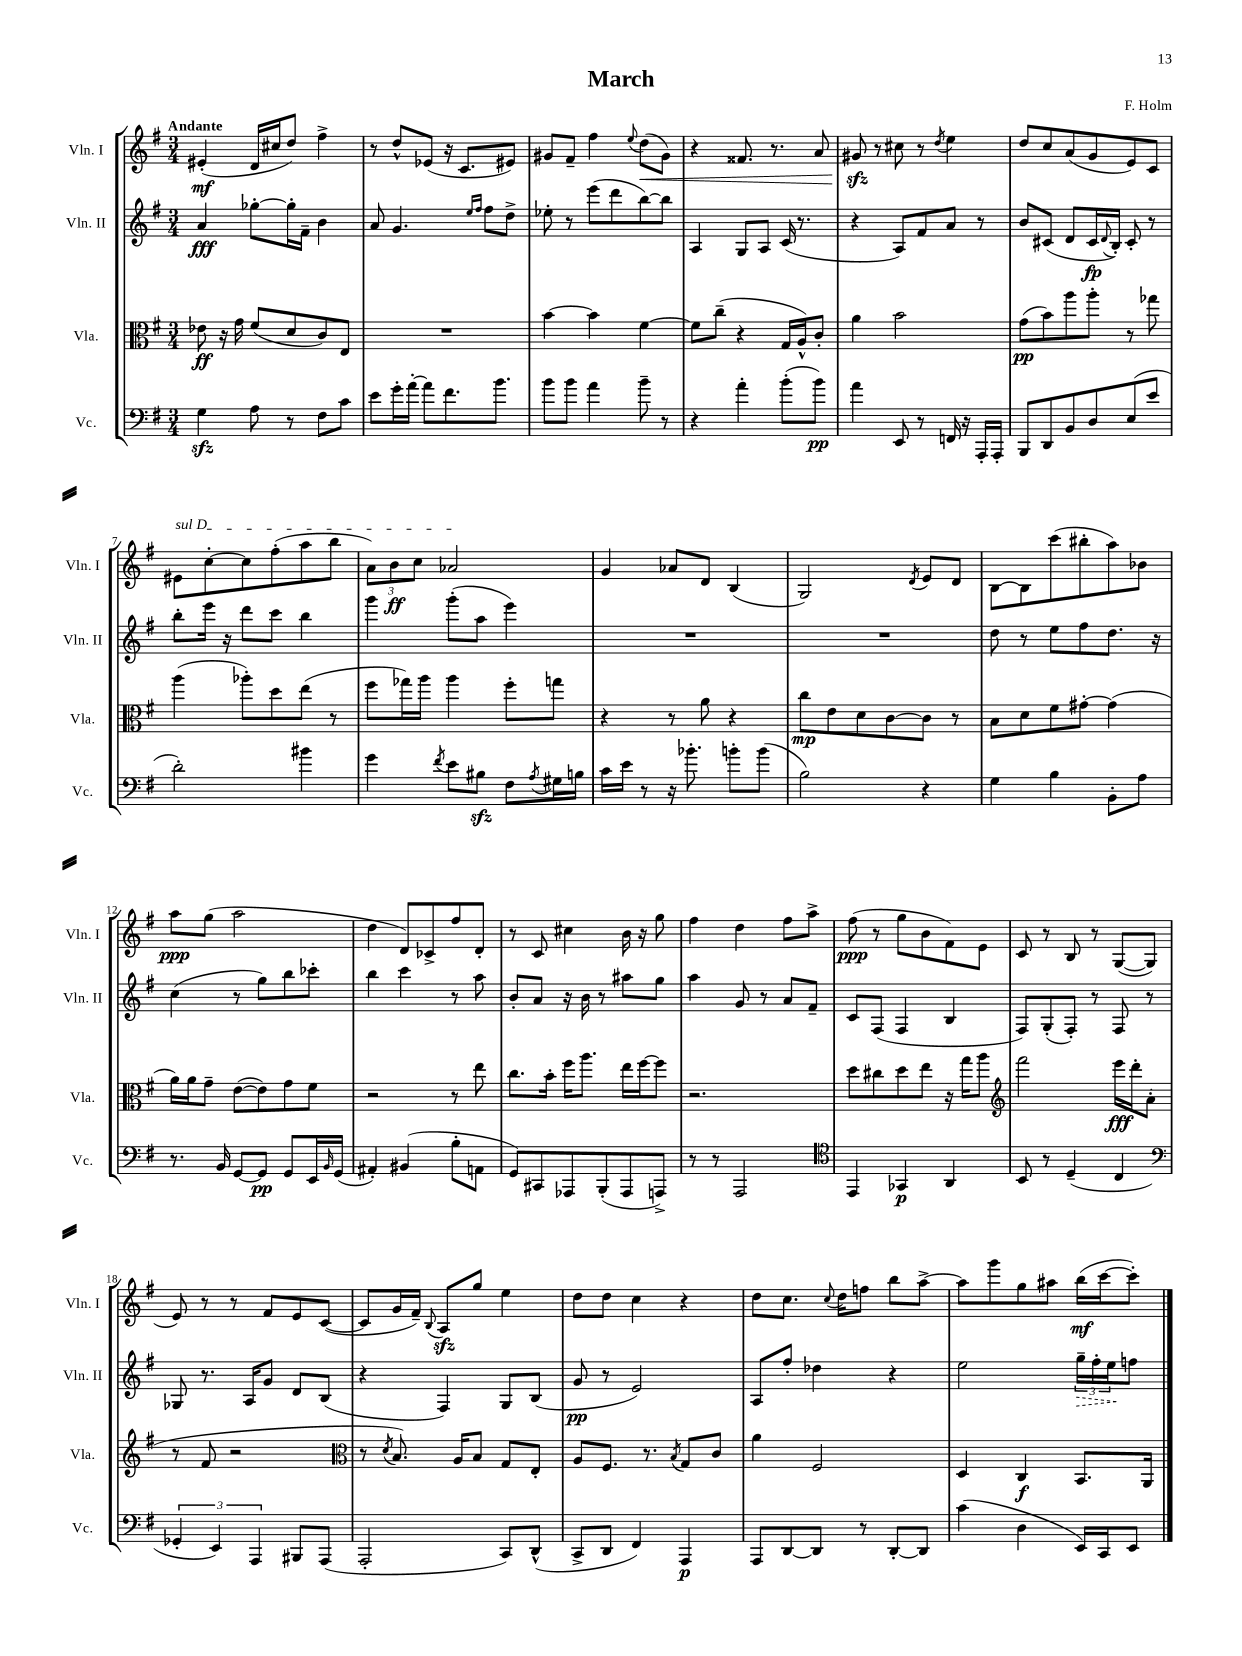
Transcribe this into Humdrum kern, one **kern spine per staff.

**kern	**kern	**kern	**kern
*staff4	*staff3	*staff2	*staff1
*clefF4	*clefC3	*clefG2	*clefG2
*k[f#]	*k[f#]	*k[f#]	*k[f#]
*M3/4	*M3/4	*M3/4	*M3/4
4G	8e-	4a	(4e#'
.	16r	.	.
.	16g	.	.
8A	(8f#	[8gg-'	16d
.	.	.	16cc#
8r	8d	16gg-']	8dd)
.	.	16f#~	.
8F#	8c)	4b	4ff#^
8c	8E	.	.
=	=	=	=
8e	2.r	8a	8r
16g'	.	4.g	8dd^^
[16a'	.	.	.
8a]	.	.	(8e-
8.f#	.	.	16r
.	.	.	8.c
.	.	16qqee	.
.	.	16qqff#	.
.	.	8ff#	.
8.b	.	.	.
.	.	8dd^	8e#)
=	=	=	=
8b	[4b	8ee-'	8g#
8b	.	8r	8f#~
4a	4b]	(8eee	4ff#
.	.	8ddd	.
.	.	.	8qqee
8b~	[4f#	[8bb)	(8dd
8r	.	8bb]	8g#)
=	=	=	=
4r	8f#]	4A	4r
.	(8cc~	.	.
4a'	4r	8G	8.f##
.	.	8A	.
.	.	.	8.r
(8b'	16G	(16c	.
.	16A^^)	8.r	.
8b)	8c'	.	8a
=	=	=	=
4a	4a	4r	8g#
.	.	.	8r
8EE	2b	8A)	8cc#
8r	.	8f#	8r
.	.	.	8qdd
16FF	.	8a	4ee
16r	.	.	.
16AAA'	.	8r	.
16AAA'	.	.	.
=	=	=	=
8BBB	(8g	8b	8dd
8DD	8b)	(8c#	8cc
8BB	8aa	8d	(8a
8D	8aa'	16c#	8g
.	.	8qqd	.
.	.	16B')	.
(8E	8r	8c#'	8e)
8e	8gg-	8r	8c
=	=	=	=
2d')	(4aa	8bb'	8e#
.	.	16eee	[8cc'
.	.	16r	.
.	8aa-')	8ddd	8cc]
.	8dd	8ccc	(8ff#'
4b#	(8ee	4bb	8aa
.	8r	.	8bb
=	=	=	=
4g	8ff#	4ggg	12a)
.	.	.	12b
.	16gg-)	.	.
.	.	.	12cc
.	16aa	.	.
8qf#	.	.	.
8e	4aa	(8ggg'	2a-
8B#	.	8aa	.
8F#	8ff#'	4eee)	.
8qA	.	.	.
16G#	8gg	.	.
16B	.	.	.
=	=	=	=
16c	4r	2.r	4g
16e	.	.	.
8r	.	.	.
16r	8r	.	8a-
8.b-'	.	.	.
.	8a	.	8d
8b'	4r	.	(4B
(8b	.	.	.
=	=	=	=
2B)	8cc	2.r	2G)
.	8e	.	.
.	8d	.	.
.	[8c	.	.
.	.	.	8qd
4r	8c]	.	8e
.	8r	.	8d
=	=	=	=
4G	8B	8dd	[8B
.	8d	8r	8B]
4B	8f#	8ee	(8ccc
.	[8g#'	8ff#	8bb#'
8BB'	(4g#]	8.dd	8aa)
8A	.	.	8b-
.	.	16r	.
=	=	=	=
8.r	16a)	(4cc	8aa
.	16a	.	.
.	8g~	.	(8gg
16BB	.	.	.
[8GG	([8e	8r	2aa
8GG]	8e])	8gg)	.
8GG	8g	8bb	.
16EE	8f#	8ccc-'	.
16qqBB	.	.	.
(16GG	.	.	.
=	=	=	=
4AA#')	2r	4bb	4dd
(4BB#	.	4ccc	8d)
.	.	.	8c-^
8B'	8r	8r	8ff#
8AA	8ee	8aa	8d'
=	=	=	=
8GG)	8.cc	8b'	8r
8CC#	.	8a	8c
.	16b'	.	.
8AAA-	16ff#	16r	4cc#
.	8.aa	16b	.
(8BBB'	.	8r	.
8AAA-	16ee	8aa#	16b
.	[16ff#	.	16r
8AAA^)	8ff#]	8gg	8gg
=	=	=	=
8r	2.r	4aa	4ff#
8r	.	.	.
2AAA	.	8g	4dd
.	.	8r	.
.	.	8a	8ff#
.	.	8f#~	8aa^
=	=	=	=
*clefC4	*	*	*
4EE	8dd	8c	(8ff#
.	8cc#	(8F#	8r
4GG-	8dd	4F#	8gg
.	8ee	.	8b
4AA	16r	4B	8f#)
.	16gg	.	.
.	8aa	.	8e
=	=	=	=
*	*clefG2	*	*
8BB	2fff#	8F#)	8c
8r	.	(8G'	8r
(4D~	.	8F#')	8B
.	.	8r	8r
4C	16eee	8F#	([8G
.	16ddd'	.	.
.	(8a'	8r	8G]
=	=	=	=
*clefF4	*	*	*
6GG-'	8r	8G-	8e)
.	8f#	8.r	8r
6EE)	.	.	.
.	2r	.	8r
.	.	16A	.
6AAA	.	.	.
.	.	8g	8f#
8BBB#	.	8d	8e
(8AAA	.	(8B	([8c
=	=	=	=
*	*clefC3	*	*
2AAA'	8r	4r	8c]
.	8qd	.	.
.	8.B)	.	16g
.	.	.	16f#~)
.	.	.	8qqB
.	.	4F#)	8A
.	16A	.	.
.	8B	.	8gg
8CC)	8G	8G	4ee
(8DD^^	8E'	(8B	.
=	=	=	=
8CC^	8A	8g	8dd
8DD	8.F#	8r	8dd
4FF#)	.	2e)	4cc
.	8.r	.	.
.	8qB	.	.
4AAA	8G	.	4r
.	8c	.	.
=	=	=	=
8AAA	4a	8A	8dd
[8DD	.	8ff#'	8.cc
8DD]	2F#	4dd-	.
.	.	.	8qqcc
.	.	.	16dd
8r	.	.	8ff
[8DD'	.	4r	8bb
8DD]	.	.	[8aa^
=	=	=	=
(4c	4D	2ee	8aa]
.	.	.	8ggg
4D	4C	.	8gg
.	.	.	8aa#
16EE)	8.BB	24gg~	(16bb
.	.	24ff#'	.
16CC	.	.	[16ccc
.	.	24ee	.
8EE	.	8ff	8ccc'])
.	16AA	.	.
==	==	==	==
*-	*-	*-	*-
